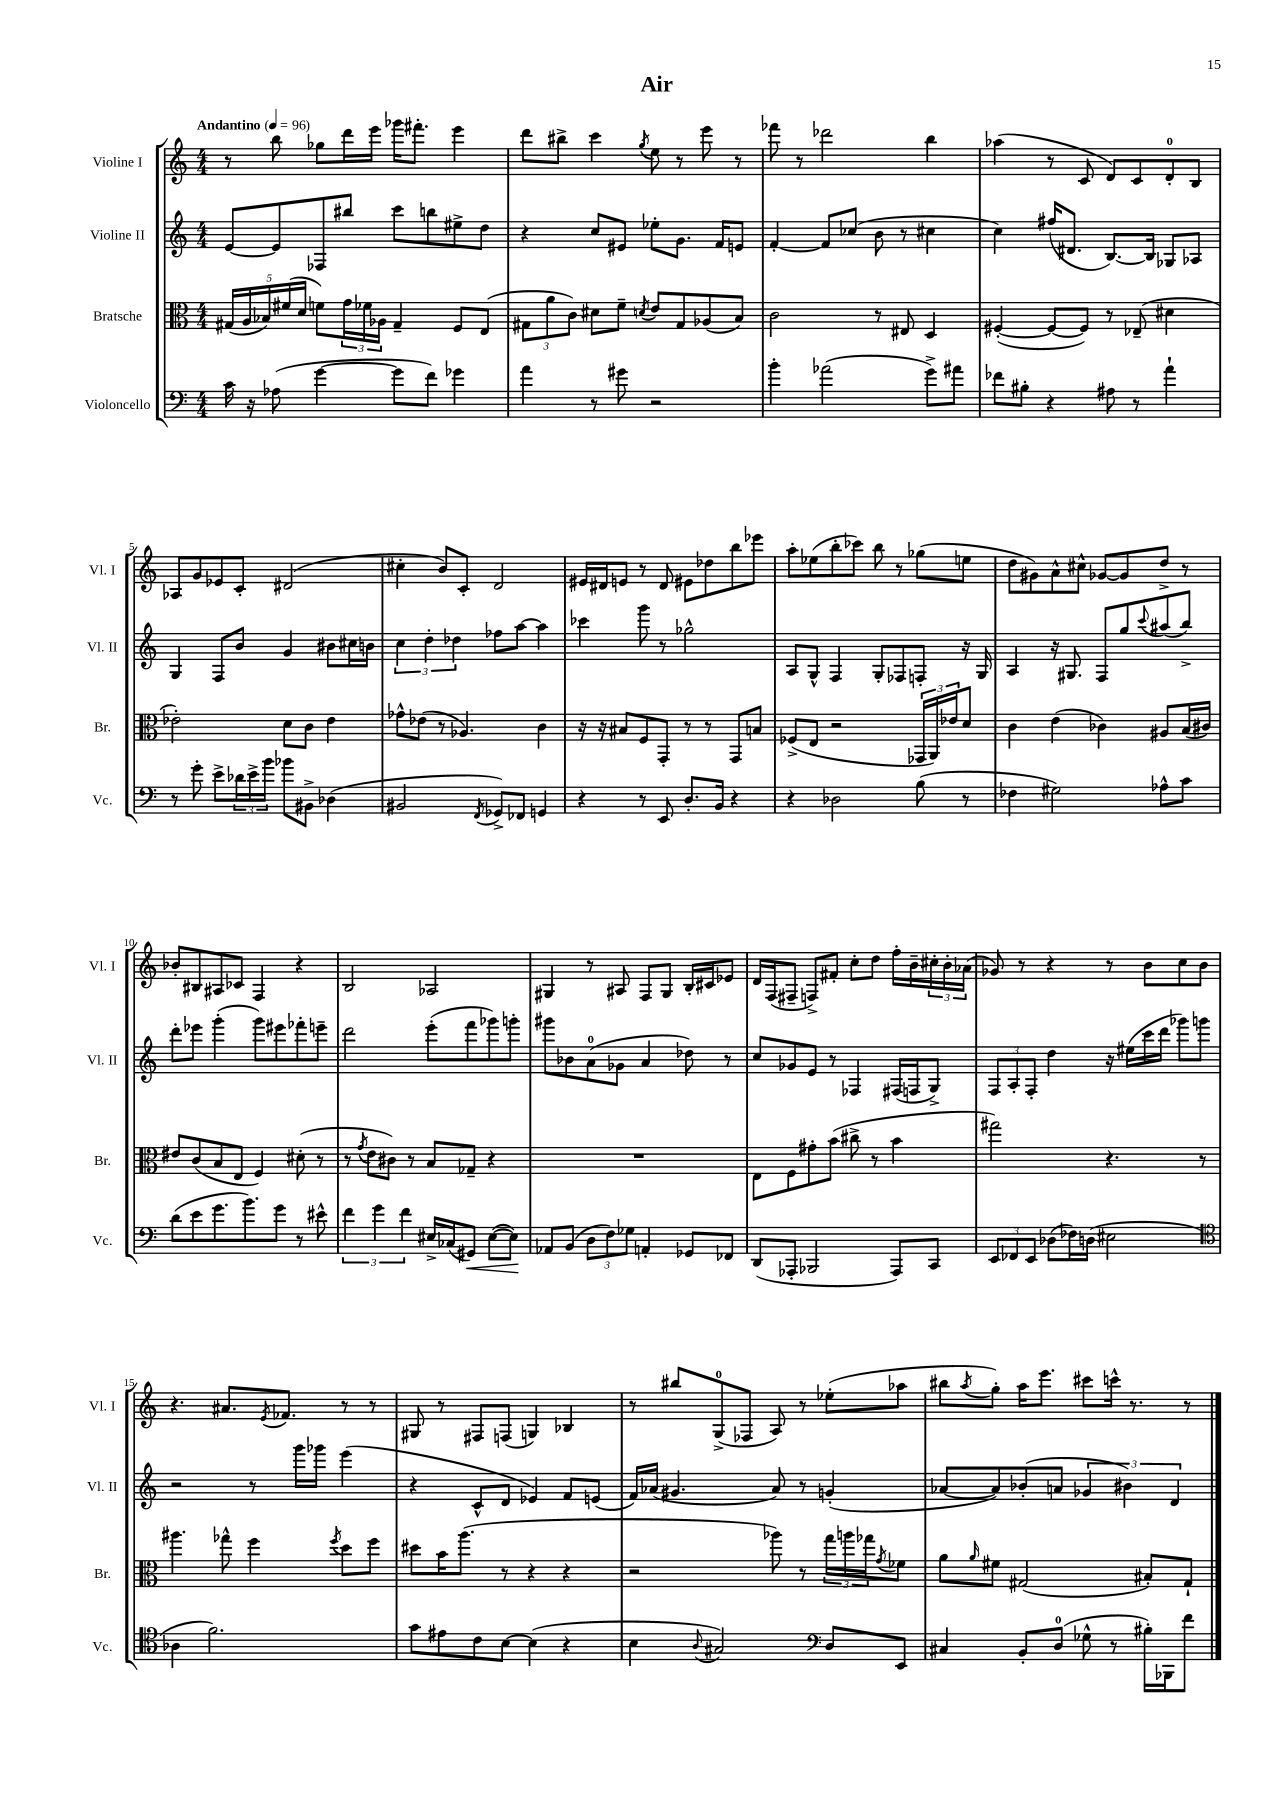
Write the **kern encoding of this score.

**kern	**kern	**kern	**kern
*staff4	*staff3	*staff2	*staff1
*clefF4	*clefC3	*clefG2	*clefG2
*k[]	*k[]	*k[]	*k[]
*M4/4	*M4/4	*M4/4	*M4/4
*MM96	*MM96	*MM96	*MM96
16c\	(20G#/LL	[8e/L	8r
.	20A/	.	.
16r	.	.	.
.	20B-/)	.	.
(8A-\	.	8e/]	8bb\
.	(20f#/	.	.
.	20d/JJ	.	.
[4g\	8f\L)	8F-/	8gg-\L
.	24g\L	8bb#/J	16ddd\L
.	24f-\	.	.
.	.	.	16eee\JJ
.	24A-\JJ	.	.
8g\]L	4G#~/	8ccc\L	16ggg-\LK
.	.	.	8.fff#'\J
8f\J)	.	8bb\	.
4g-\	8F/L	8ee#^\	4eee\
.	(8E/J	8dd\J	.
=	=	=	=
4a\	12G#\L	4r	8ddd\L
.	12a\	.	.
.	.	.	8bb#^\J
.	12c\J)	.	.
8r	8d#\L	8cc/L	4ccc\
8g#\	8f~\J	8e#/J	.
.	8qd/	.	8qgg/
2r	8e/L	8ee-'\L	8ee\
.	8G#/	8.g\J	8r
.	(8A-/	.	8eee\
.	.	16f/LK	.
.	8B/J)	8e/J	8r
=	=	=	=
4b'\	2c\	[4f'/	8fff-\
.	.	.	8r
(2a-\	.	8f/]L	2ddd-\
.	.	(8cc-/J	.
.	8r	8b\	.
.	8E#/	8r	.
8g^\L)	4D/	4cc#\	4bb\
8a#\J	.	.	.
=	=	=	=
8f-\L	([4F#'/	4cc\)	(4aa-\
8B#'\J	.	.	.
4r	8F#/_L	(16ff#/LK	8r
.	.	8.d#/J	.
.	8F#/]J)	.	8c/
8A#\	8r	[8.B/L)	8d/L)
8r	(8E-~/	.	8c/
.	.	16B/]Jk	.
4a`\	4d#\	8G-/L	8d'/
.	.	8A-/J	8B/J
=	=	=	=
8r	2e-'\)	4G/	8A-/L
8g'\	.	.	8g/
8e^\L	.	8F/L	8e-/
24d-\L	.	8b/J	8c'/J
24e^\	.	.	.
24b\JJ	.	.	.
8b-\L	8d\L	4g/	(2d#/
8BB#^\J	8c\J	.	.
(4D-\	4e-\	8b#\L	.
.	.	16cc#\L	.
.	.	16b\JJ	.
=	=	=	=
2BB#/	8g-^^\L	6cc\	4cc#'\
.	(8e-\J	.	.
.	.	6dd'\	.
.	8r	.	8b/L)
.	.	6dd-\	.
.	4.A-/)	.	8c'/J
8qFF/	.	.	.
8GG-^/L)	.	8ff-\L	2d/
8FF-/J	.	[8aa\J	.
4GG/	4c\	4aa\]	.
=	=	=	=
4r	16r	4ccc-\	16e#/LL
.	16r	.	16d#/J
.	8B#/L	.	8e/J
8r	8F/	8ggg\	8r
8EE/	8GG'/J	8r	8d#/
8.D'/L	8r	2gg-^^\	8e#\L
.	8r	.	8dd-\
16BB/Jk	.	.	.
4r	8GG/L	.	8bb\
.	8B/J	.	8eee-\J
=	=	=	=
4r	(8F-^/L	8A/L	8aa'\L
.	8E/J	8G^^/J	(8ee-\
2D-\	2r	4F/	8bb'\
.	.	.	8ccc-\J)
.	.	8G'/L	8bb\
.	.	8F-/	8r
(8B\	24GG-/LL	8F'/J	(8gg-\L
.	24AA/)	.	.
.	24e-/J	.	.
8r	8d/J	16r	8ee\J
.	.	16G/	.
=	=	=	=
4F-\	4c\	4A/	8dd\L
.	.	.	8g#\)
2G#\)	(4e\	16r	8a^^\
.	.	8.G#/	.
.	.	.	8cc#^^\J
.	4c-\)	8F/L	[8g-/L
.	.	8gg/	8g-/]
.	.	8qqccc/	.
8A-^^\L	8A#/L	(8aa#/	8dd^/J
8c\J	(16B/L	8bb^/J)	8r
.	16c#/JJ)	.	.
=	=	=	=
(8d\L	8e#/L	8ddd'\L	8b-'/L
8e\	(8c/	8eee-\J	8B#/
8.g\	8B/	(4ggg'\	8A#/
.	8E/J	.	8c-/J
8.b\)	.	.	.
.	4F/)	8ggg\L)	4F/
8g\J	.	8eee#\	.
8r	(8d#'\	8fff-'\	4r
8e#^^\	8r	8eee~\J	.
=	=	=	=
6f\	8r	2ddd\	2B/
.	8qg/	.	.
.	8e\L	.	.
6g\	.	.	.
.	8c#\J)	.	.
6f\	.	.	.
.	8r	.	.
16E#^/LL	8B/L	(8eee'\L	2A-/
(16C-/J	.	.	.
8GG#/J)	8G-~/J	8fff\	.
([8E#\L	4r	8ggg-\)	.
8E#\]J)	.	8ggg'\J	.
=	=	=	=
8AA-/L	1r	8ggg#\L	4G#/
(8BB/J	.	8b-\	.
12D\L	.	(8a\	8r
12F\)	.	.	.
.	.	8g-\J	8A#/
12G-\J	.	.	.
4AA'/	.	4a/	8F/L
.	.	.	8G#/J
8GG-/L	.	8dd-\)	16B'/LL
.	.	.	16c#/J
8FF-/J	.	8r	8e-/J
=	=	=	=
(8DD/L	8E\L	8cc/L	16d/LL
.	.	.	(16F/J
8AAA-'/J	8F\	8g-/	8F#~/J
2BBB-/	8g#'\	8e/J	8F^/L)
.	(8b\J	8r	8f#'/J
.	8cc#^\	4F-/	8cc'\L
.	8r	.	8dd\J
8AAA-/L)	4b\	(16F#/LL	16ff'\LL
.	.	16F/J	16b~\
8CC/J	.	8G^/J)	24cc#'\
.	.	.	24b'\
.	.	.	(24a-\JJ
=	=	=	=
12EE/L	2gg#\)	12F/L	8g-/)
12FF-/	.	12A'/	.
.	.	.	8r
12EE/J	.	12F'/J	.
(8D-\L	.	4dd\	4r
16F-\L)	.	.	.
(16D\JJ	.	.	.
2E#\	4.r	16r	8r
.	.	(16ee#\LL	.
.	.	16ccc\	8b\L
.	.	16ddd\JJ	.
.	.	8ggg-\L)	8cc\
.	8r	8ggg\J	8b\J
=	=	=	=
*clefC4	*	*	*
4A-\	4.aa#\	2r	4.r
2.f\)	.	.	.
.	8gg-^^\	.	8.a#/L
.	4ff\	8r	.
.	.	.	8qe/
.	.	.	8.f-/J
.	.	16ggg\LL	.
.	.	16ggg-\JJ	.
.	8qff/	.	.
.	8dd\L	(4eee\	8r
.	8ff\J	.	8r
=	=	=	=
8g\L	8dd#\L	4r	8G#/
8e#\	16b\K	.	8r
.	(8.aa\J	.	.
8c\	.	8c^^/L	8F#/L
[8B\J	8r	8d/J	(8F/J
(4B\]	4r	4e-/)	4G/)
4r	4r	8f/L	4B-/
.	.	(8e/J	.
=	=	=	=
4B\	2r	16f/LL)	8r
.	.	(16a-/JJ	.
.	.	4.g#/	8bb#/L
8qqA/	.	.	.
2G#/)	.	.	(8G^/
.	.	.	8F-/J
.	8aa-\)	8a-/)	8A/)
.	8r	8r	8r
*clefF4	*	*	*
8D/L	24gg\LL	(4g'/	(8ee-'\L
.	24aa\	.	.
.	24gg-\J	.	.
.	8qg/	.	.
8EE/J	8f-\J	.	8aa-\J
=	=	=	=
4C#/	8a\L	[8a-/L	8bb#\L
.	16qqa/	.	8qaa/
.	8f#\J	8a-/])	8gg'\J)
8BB'/L	(2G#/	(8b-'/	16aa\LK
.	.	.	8.eee\J
(8D/J	.	8a/J	.
8G-^^\	.	6g-/	8ccc#\L
8r	.	.	16ccc^^\Jk
.	.	6b#\)	.
.	.	.	8.r
16B#'\LL)	8B#'/L)	.	.
16BBB-\J	.	.	.
.	.	6d/	.
8f\J	8G#`/J	.	8r
==	==	==	==
*-	*-	*-	*-
